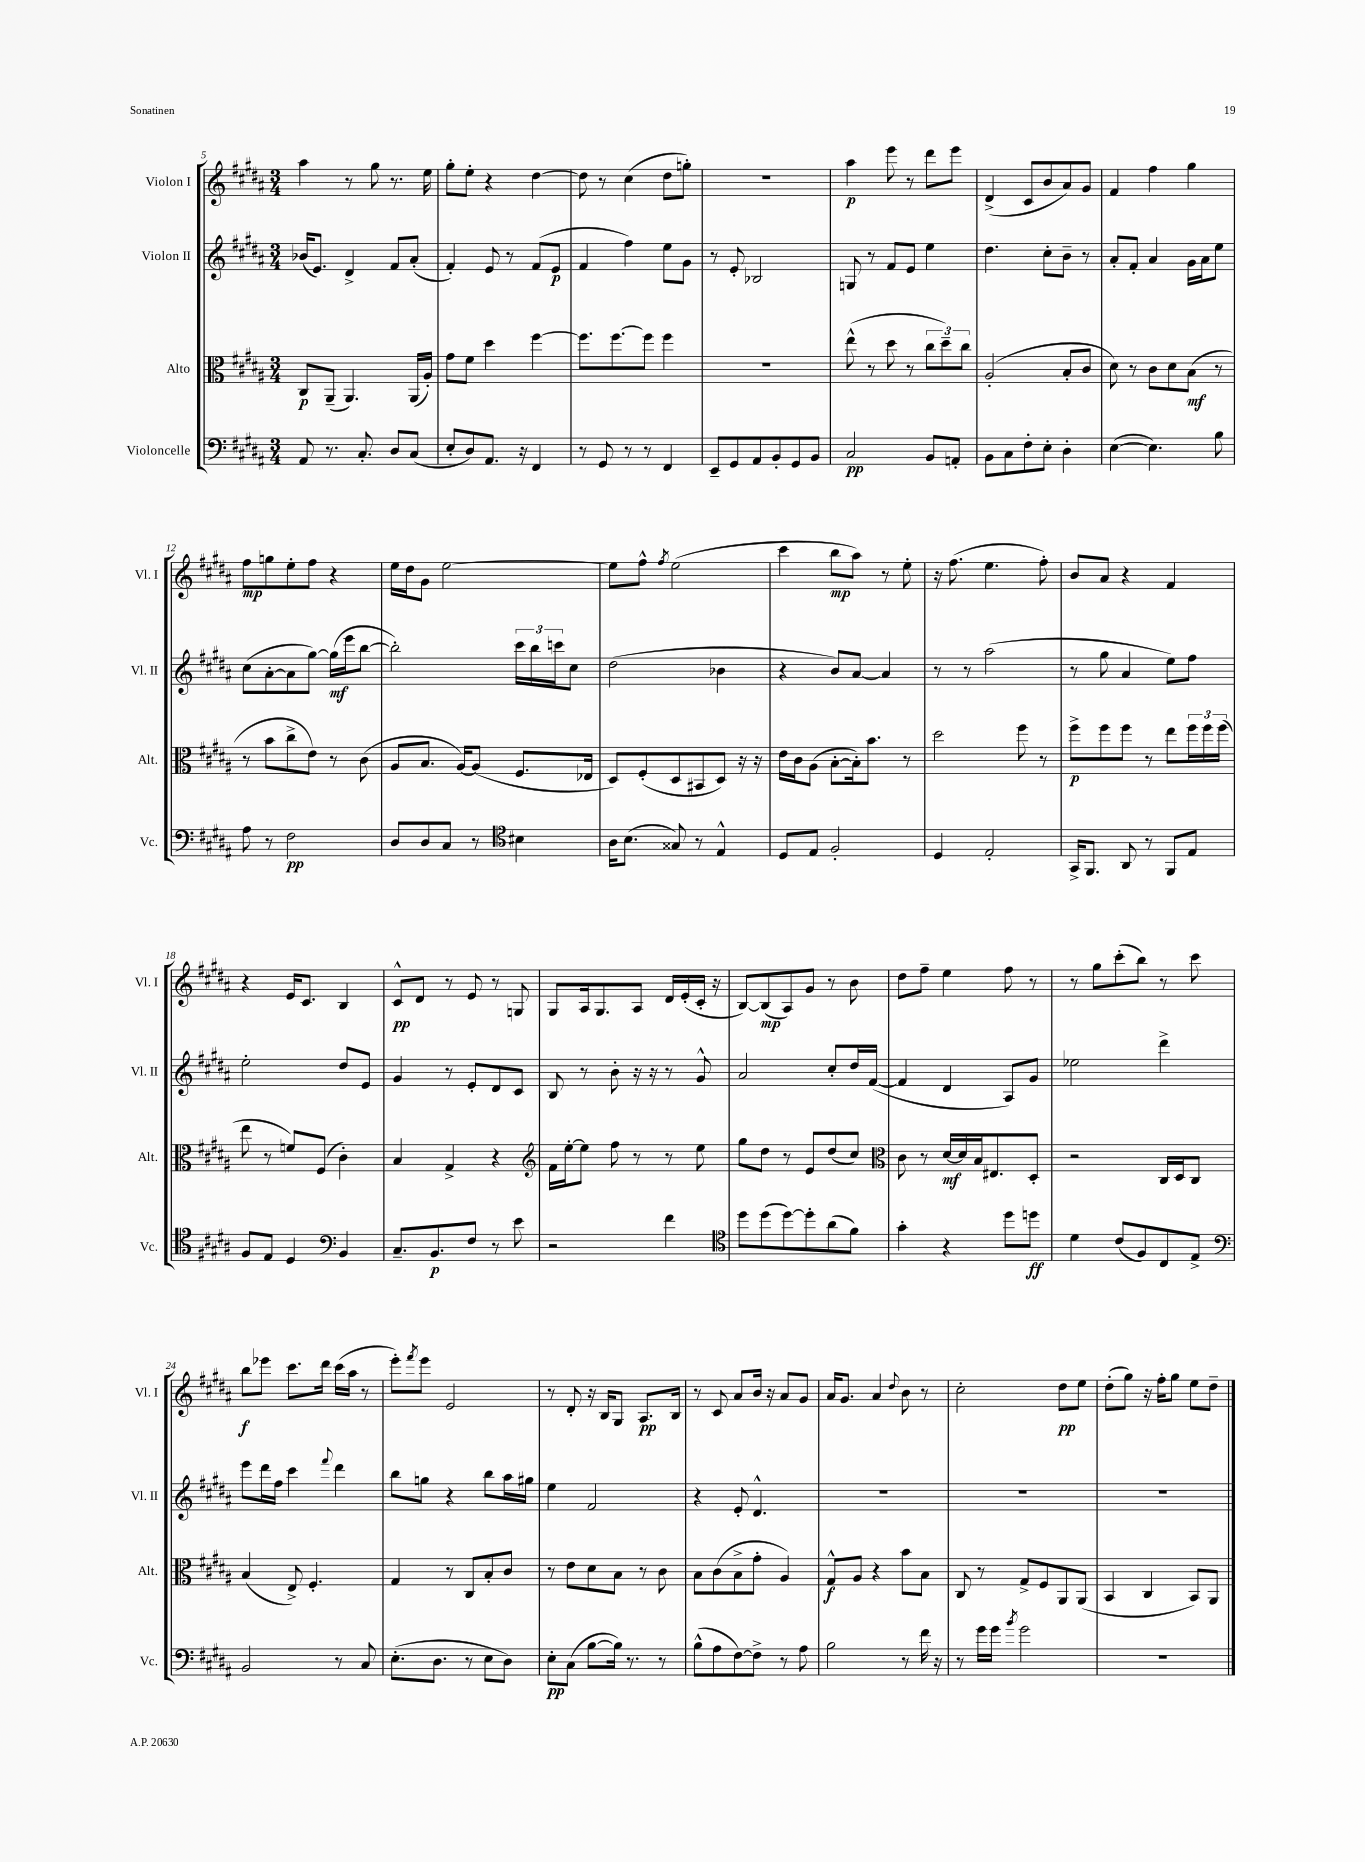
<<
\new StaffGroup <<
\new Staff = "s0" \with { instrumentName = "Violon I" shortInstrumentName = "Vl. I" } {
    \clef treble \key b \major \numericTimeSignature \time 3/4
    ais''4 r8 gis''8 r8. e''16 |
    gis''8-. e''8-. r4 dis''4~ |
    dis''8 r8 cis''4( dis''8 g''8-.) |
    R2. |
    ais''4\p e'''8 r8 dis'''8 e'''8 |
    dis'4->( cis'8 b'8 ais'8) gis'8 |
    fis'4 fis''4 gis''4 |
    fis''8\mp g''8 e''8-. fis''8 r4 |
    e''16 dis''16 gis'8 e''2~ |
    e''8 fis''8-^ \acciaccatura { fis''8 } e''2( |
    cis'''4 b''8\mp ais''8) r8 e''8-. |
    r16 fis''8.( e''4. fis''8-.) |
    b'8 ais'8 r4 fis'4 |
    r4 e'16 cis'8. b4 |
    cis'8-^\pp dis'8 r8 e'8 r8 g8 |
    gis8 ais16 gis8. ais8 dis'16 e'16-.( cis'16-. r16 |
    b8~) b8\mp( ais8) gis'8 r8 b'8 |
    dis''8 fis''8-- e''4 fis''8 r8 |
    r8 gis''8 cis'''8-.( b''8) r8 cis'''8 |
    b''8\f ees'''8 cis'''8. dis'''16 cis'''16( ais''16 r8 |
    e'''8-.) \acciaccatura { fis'''8 } e'''8 e'2 |
    r8 dis'8-. r16 b16 gis8 ais8.\pp b16 |
    r8 cis'8 ais'8 b'16 r16 ais'8 gis'8 |
    ais'16 gis'8. ais'4 \appoggiatura { dis''8 } b'8 r8 |
    cis''2-. dis''8\pp e''8 |
    dis''8-.( gis''8) r16 fis''16-. gis''8 e''8 dis''8-- \bar "|." |
}
\new Staff = "s1" \with { instrumentName = "Violon II" shortInstrumentName = "Vl. II" } {
    \clef treble \key b \major \numericTimeSignature \time 3/4
    bes'16( e'8.) dis'4-> fis'8 ais'8-.( |
    fis'4-.) e'8 r8 fis'8( e'8\p |
    fis'4 fis''4) e''8 gis'8 |
    r8 e'8-. bes2 |
    g8 r8 fis'8 e'8 e''4 |
    dis''4. cis''8-. b'8-- r8 |
    ais'8-. fis'8-. ais'4 gis'16 ais'16 e''8 |
    cis''8( ais'8~-. ais'8 gis''8~) gis''16\mf( e'''16 b''8~ |
    b''2-.) \tuplet 3/2 { cis'''16 b''16 c'''16 } cis''8 |
    dis''2( bes'4 |
    r4 b'8) ais'8~ ais'4 |
    r8 r8 ais''2( |
    r8 gis''8 ais'4 e''8) fis''8 |
    e''2-. dis''8 e'8 |
    gis'4 r8 e'8-. dis'8 cis'8 |
    b8 r8 b'8-. r16 r16 r8 gis'8-^ |
    ais'2 cis''8-. dis''16 fis'16~( |
    fis'4 dis'4 ais8) gis'8 |
    ees''2 dis'''4-> |
    e'''8 dis'''16 fis''16 cis'''4 \appoggiatura { fis'''8 } dis'''4 |
    b''8 g''8 r4 b''8 ais''16 gis''16 |
    e''4 fis'2 |
    r4 e'8-. dis'4.-^ |
    R2. |
    R2. |
    R2. \bar "|." |
}
\new Staff = "s2" \with { instrumentName = "Alto" shortInstrumentName = "Alt." } {
    \clef alto \key b \major \numericTimeSignature \time 3/4
    cis8\p ais,8--( ais,4.) ais,16( ais16-.) |
    gis'8 fis'8 dis''4 fis''4~ |
    fis''8. fis''8.~ fis''8 fis''4 |
    R2. |
    e''8-^( r8 dis''8 r8 \tuplet 3/2 { cis''8 dis''8--) cis''8 } |
    ais2-.( b8-. cis'8 |
    dis'8) r8 cis'8 dis'8 b8\mf( r8 |
    r8 b'8 cis''8-> e'8) r8 cis'8( |
    ais8 b8. ais16~) ais8( fis8. ees16 |
    dis8) fis8-.( dis8 bis,8 dis8) r16 r16 |
    e'16 cis'16 ais8( b8~-. b16-.) b'8. r8 |
    dis''2 fis''8 r8 |
    fis''8->\p fis''8 fis''8 r8 e''8 \tuplet 3/2 { fis''16 fis''16 fis''16( } |
    e''8 r8 f'8) fis8( cis'4-.) |
    b4 gis4-> r4 |
    \clef treble fis'16 e''16~-. e''8 fis''8 r8 r8 e''8 |
    gis''8 dis''8 r8 e'8 dis''8( cis''8) |
    \clef alto cis'8 r8 dis'16~\mf dis'16 b16 eis8. dis8-. |
    r2 cis16 dis16 cis8 |
    b4( e8->) fis4.-. |
    gis4 r8 cis8 b8-. cis'8 |
    r8 e'8 dis'8 b8 r8 cis'8 |
    b8 cis'8( b8-> gis'8-. ais4) |
    gis8-^\f ais8 r4 b'8 b8 |
    cis8 r8 gis8-> fis8 ais,8 ais,8( |
    b,4 cis4 b,8) ais,8 \bar "|." |
}
\new Staff = "s3" \with { instrumentName = "Violoncelle" shortInstrumentName = "Vc." } {
    \clef bass \key b \major \numericTimeSignature \time 3/4
    ais,8 r8. cis8.-. dis8 cis8( |
    e8-. dis8) ais,8. r16 fis,4 |
    r8 gis,8 r8 r8 fis,4 |
    e,8-- gis,8 ais,8 b,8-. gis,8 b,8 |
    cis2\pp b,8 a,8-. |
    b,8 cis8 fis8-. e8-. dis4-. |
    e4~( e4.) b8 |
    ais8 r8 fis2\pp |
    dis8 dis8 cis8 r8 \clef tenor bis4 |
    ais16 b8.( gisis8) r8 e4-^ |
    dis8 e8 fis2-. |
    dis4 e2-. |
    gis,16-> fis,8. ais,8 r8 fis,8 e8 |
    fis8 e8 dis4 \clef bass b,4 |
    cis8.-- b,8.\p fis8 r8 e'8 |
    r2 fis'4 |
    \clef tenor dis''8 dis''8( dis''8~) dis''8-. ais'8( fis'8) |
    gis'4-. r4 dis''8 d''8\ff |
    dis'4 cis'8( fis8) cis8 e8-> |
    \clef bass b,2 r8 cis8 |
    e8.-.( dis8. r8 e8 dis8) |
    e8-.\pp cis8( b8~ b16) r8. r8 |
    b8-^( ais8 fis8~) fis8-> r8 ais8 |
    b2 r8 fis'16 r16 |
    r8 gis'16 gis'16 \acciaccatura { b'8 } gis'2 |
    R2. \bar "|." |
}
>>
>>
\layout { \context { \Score currentBarNumber = #5 } }
